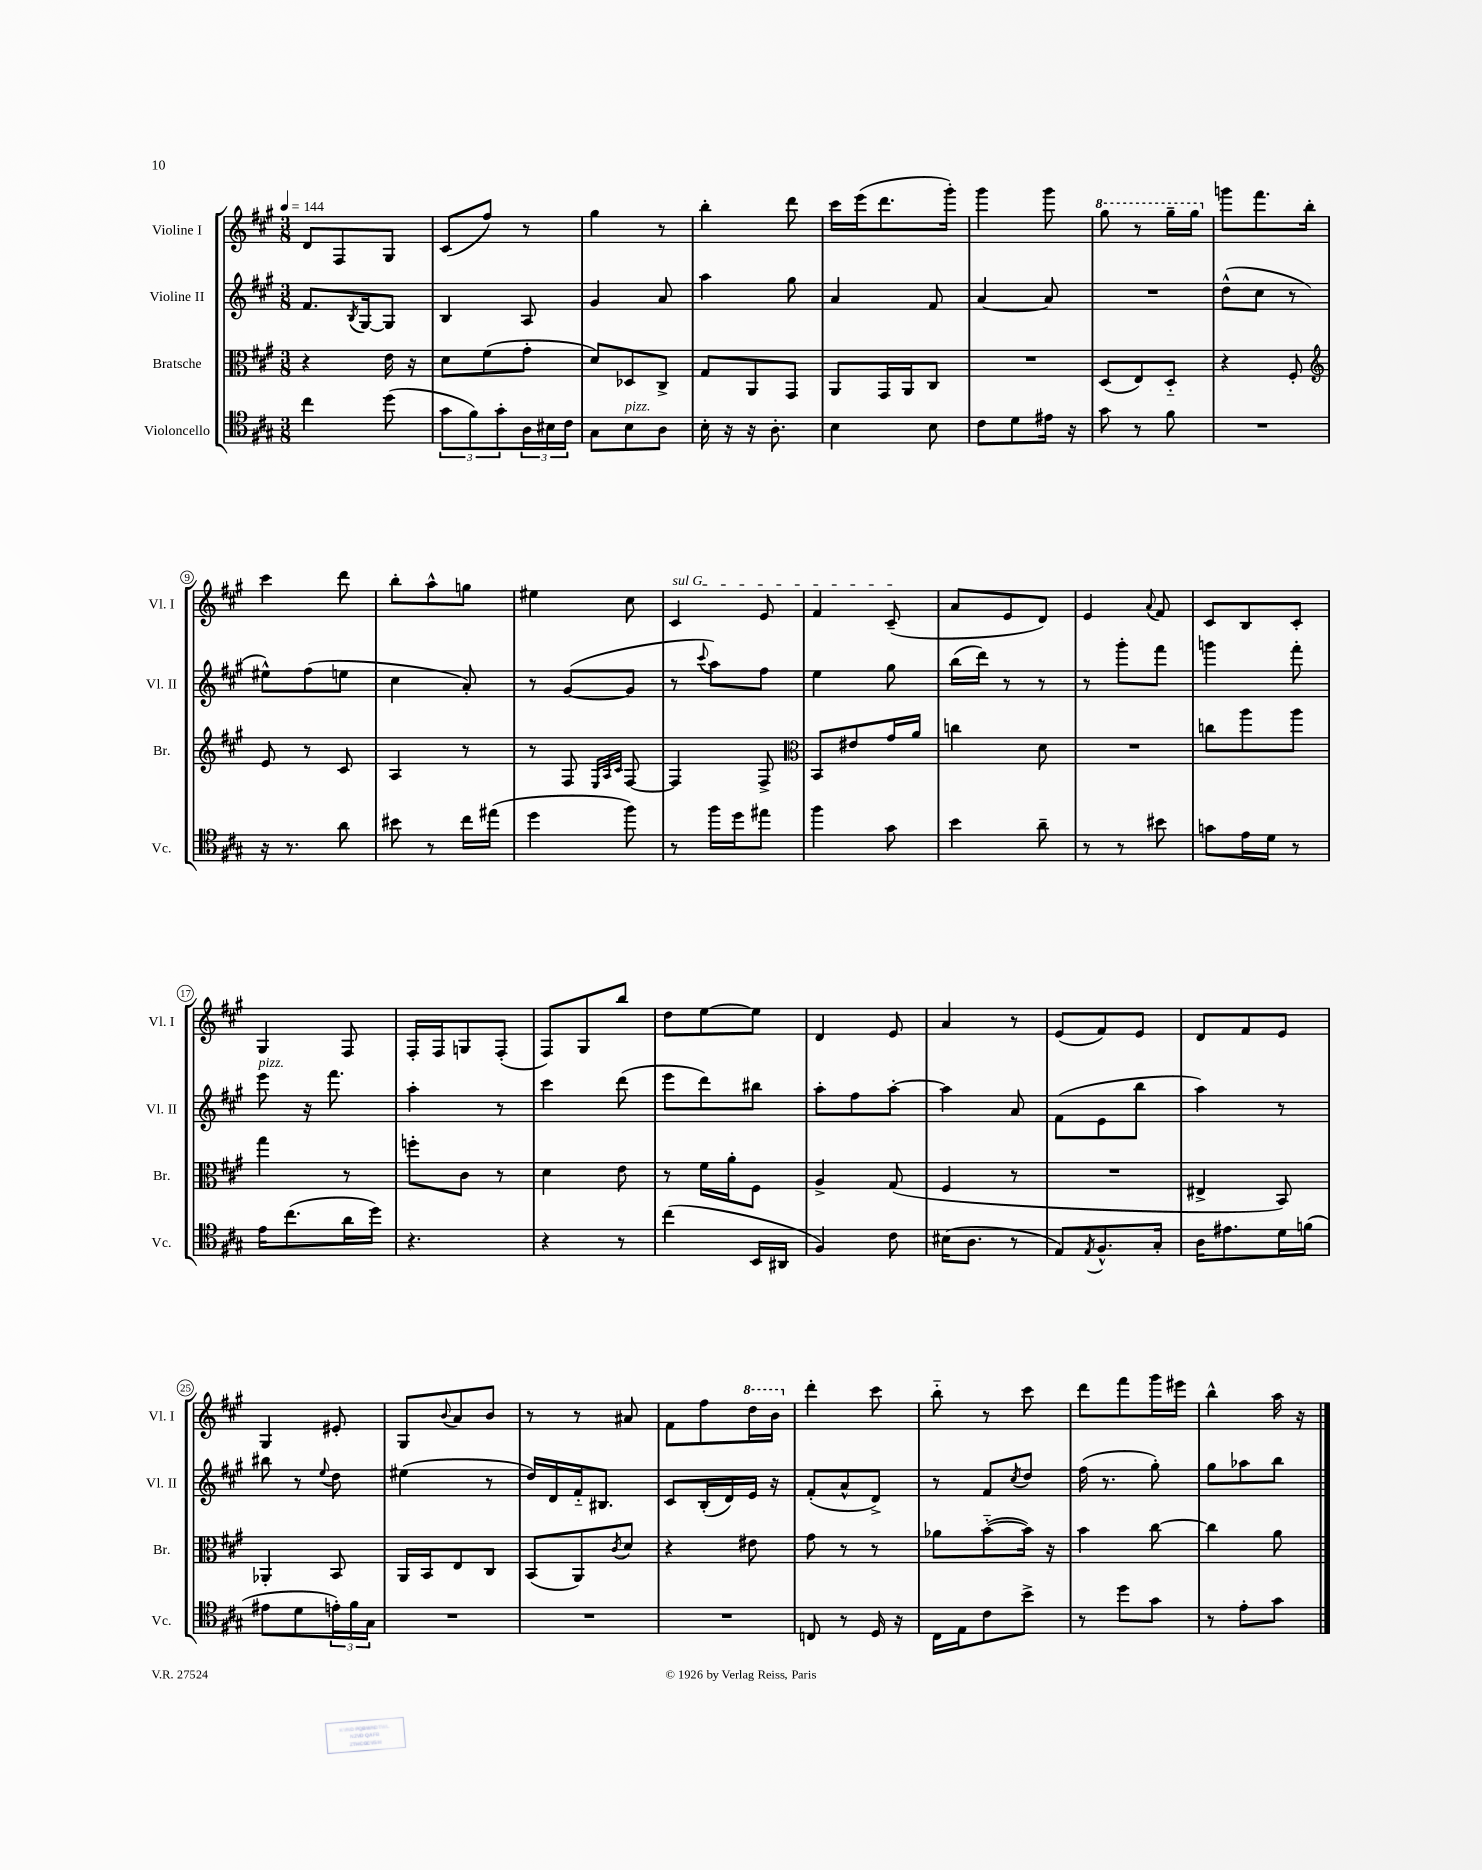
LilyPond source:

<<
\new StaffGroup <<
\new Staff = "s0" \with { instrumentName = "Violine I" shortInstrumentName = "Vl. I" } {
    \clef treble \key a \major \numericTimeSignature \time 3/8 \tempo 4 = 144
    d'8 fis8 gis8 |
    cis'8( fis''8) r8 |
    gis''4 r8 |
    b''4-. d'''8 |
    cis'''16 e'''16( d'''8. gis'''16-.) |
    gis'''4 gis'''8 |
    \ottava #1 gis'''8 r8 gis'''16-- gis'''16 \ottava #0 |
    g'''8 fis'''8. b''16-. |
    cis'''4 d'''8 |
    b''8-. a''8-^ g''8 |
    eis''4 cis''8 |
    \once \override TextSpanner.bound-details.left.text = \markup { \italic "sul G" } cis'4\startTextSpan e'8 |
    fis'4 cis'8--\stopTextSpan( |
    a'8 e'8 d'8) |
    e'4 \appoggiatura { a'8 } fis'8 |
    cis'8 b8 cis'8-. |
    gis4 fis8 |
    fis16-. fis16 g8 fis8-.( |
    fis8) gis8 b''8 |
    d''8 e''8~ e''8 |
    d'4 e'8 |
    a'4 r8 |
    e'8( fis'8) e'8 |
    d'8 fis'8 e'8 |
    gis4 eis'8-. |
    gis8 \appoggiatura { b'8 } a'8 b'8 |
    r8 r8 ais'8 |
    fis'8 fis''8 \ottava #1 d'''16 b''16 \ottava #0 |
    d'''4-. cis'''8 |
    b''8-_ r8 cis'''8 |
    d'''8 fis'''8 gis'''16 eis'''16 |
    b''4-^ a''16 r16 \bar "|." |
}
\new Staff = "s1" \with { instrumentName = "Violine II" shortInstrumentName = "Vl. II" } {
    \clef treble \key a \major \numericTimeSignature \time 3/8
    fis'8. \acciaccatura { b8 } gis16~ gis8 |
    b4 a8 |
    gis'4 a'8 |
    a''4 gis''8 |
    a'4 fis'8 |
    a'4~ a'8 |
    R4. |
    d''8-^( cis''8 r8 |
    eis''8-^) fis''8( e''8 |
    cis''4 a'8-.) |
    r8 gis'8~( gis'8 |
    r8 \appoggiatura { cis'''8 } a''8) fis''8 |
    e''4 gis''8 |
    b''16( d'''16) r8 r8 |
    r8 gis'''8-. fis'''8 |
    g'''4 fis'''8-. |
    e'''8^\markup { \italic "pizz." } r16 fis'''8. |
    a''4-. r8 |
    cis'''4 d'''8( |
    e'''8 d'''8) bis''8 |
    a''8-. fis''8 a''8~-. |
    a''4 a'8 |
    fis'8( e'8 b''8 |
    a''4) r8 |
    bis''8 r8 \appoggiatura { e''8 } d''8 |
    eis''4( r8 |
    d''16) d'16 fis'16-_ bis8. |
    cis'8 b16-.( d'16) e'16 r16 |
    fis'8-.( a'8-^ d'8->) |
    r8 fis'8 \acciaccatura { cis''8 } d''8 |
    fis''16( r8. gis''8-.) |
    gis''8 aes''8 b''8 \bar "|." |
}
\new Staff = "s2" \with { instrumentName = "Bratsche" shortInstrumentName = "Br." } {
    \clef alto \key a \major \numericTimeSignature \time 3/8
    r4 e'16 r16 |
    d'8 fis'8( gis'8-. |
    d'8) des8 cis8-> |
    gis8 a,8 gis,8 |
    a,8 gis,16 a,16 cis8 |
    R4. |
    d8( e8) d8-_ |
    r4 fis8-. |
    \clef treble e'8 r8 cis'8 |
    a4 r8 |
    r8 fis8 \grace { e32 a32 cis'32 } fis8~ |
    fis4 fis8-> |
    \clef alto b,8 eis'8 gis'16 a'16 |
    c''4 d'8 |
    R4. |
    c''8 a''8 a''8 |
    gis''4 r8 |
    f''8-. cis'8 r8 |
    d'4 e'8 |
    r8 fis'16 a'16-. fis8 |
    a4-> gis8( |
    fis4 r8 |
    R4. |
    eis4-> b,8) |
    aes,4-. b,8 |
    a,16 b,16 e8 cis8 |
    b,8( a,8) \acciaccatura { cis'8 } d'8 |
    r4 eis'8 |
    gis'8 r8 r8 |
    aes'8 b'8~-_( b'16) r16 |
    b'4 cis''8~ |
    cis''4 a'8 \bar "|." |
}
\new Staff = "s3" \with { instrumentName = "Violoncello" shortInstrumentName = "Vc." } {
    \clef tenor \key a \major \numericTimeSignature \time 3/8
    cis''4 d''8( |
    \tuplet 3/2 { gis'8 fis'8) gis'8-. } \tuplet 3/2 { a16 bis16 cis'16 } |
    gis8 b8^\markup { \italic "pizz." } a8 |
    b16-. r16 r16 a8.-. |
    b4 b8 |
    cis'8 d'8 eis'16 r16 |
    gis'8 r8 fis'8 |
    R4. |
    r16 r8. a'8 |
    bis'8 r8 cis''16 eis''16( |
    d''4 fis''8) |
    r8 fis''16 d''16 eis''8 |
    fis''4 gis'8 |
    b'4 a'8-- |
    r8 r8 bis'8 |
    g'8 e'16 d'16 r8 |
    e'16 cis''8.( a'16 d''16) |
    r4. |
    r4 r8 |
    cis''4( b,16 ais,16 |
    fis4) cis'8 |
    bis16( a8. r8 |
    e8) \acciaccatura { e8 } fis8.-^ gis16-. |
    a16 eis'8. d'16 f'16( |
    eis'8 d'8 \tuplet 3/2 { e'16-.) fis'16 gis16 } |
    R4. |
    R4. |
    R4. |
    c8 r8 d16 r16 |
    cis16 e16 cis'8 b'8-> |
    r8 d''8 gis'8 |
    r8 e'8-. gis'8 \bar "|." |
}
>>
>>
\layout { \context { \Score \override BarNumber.stencil = #(make-stencil-circler 0.1 0.3 ly:text-interface::print) } }
